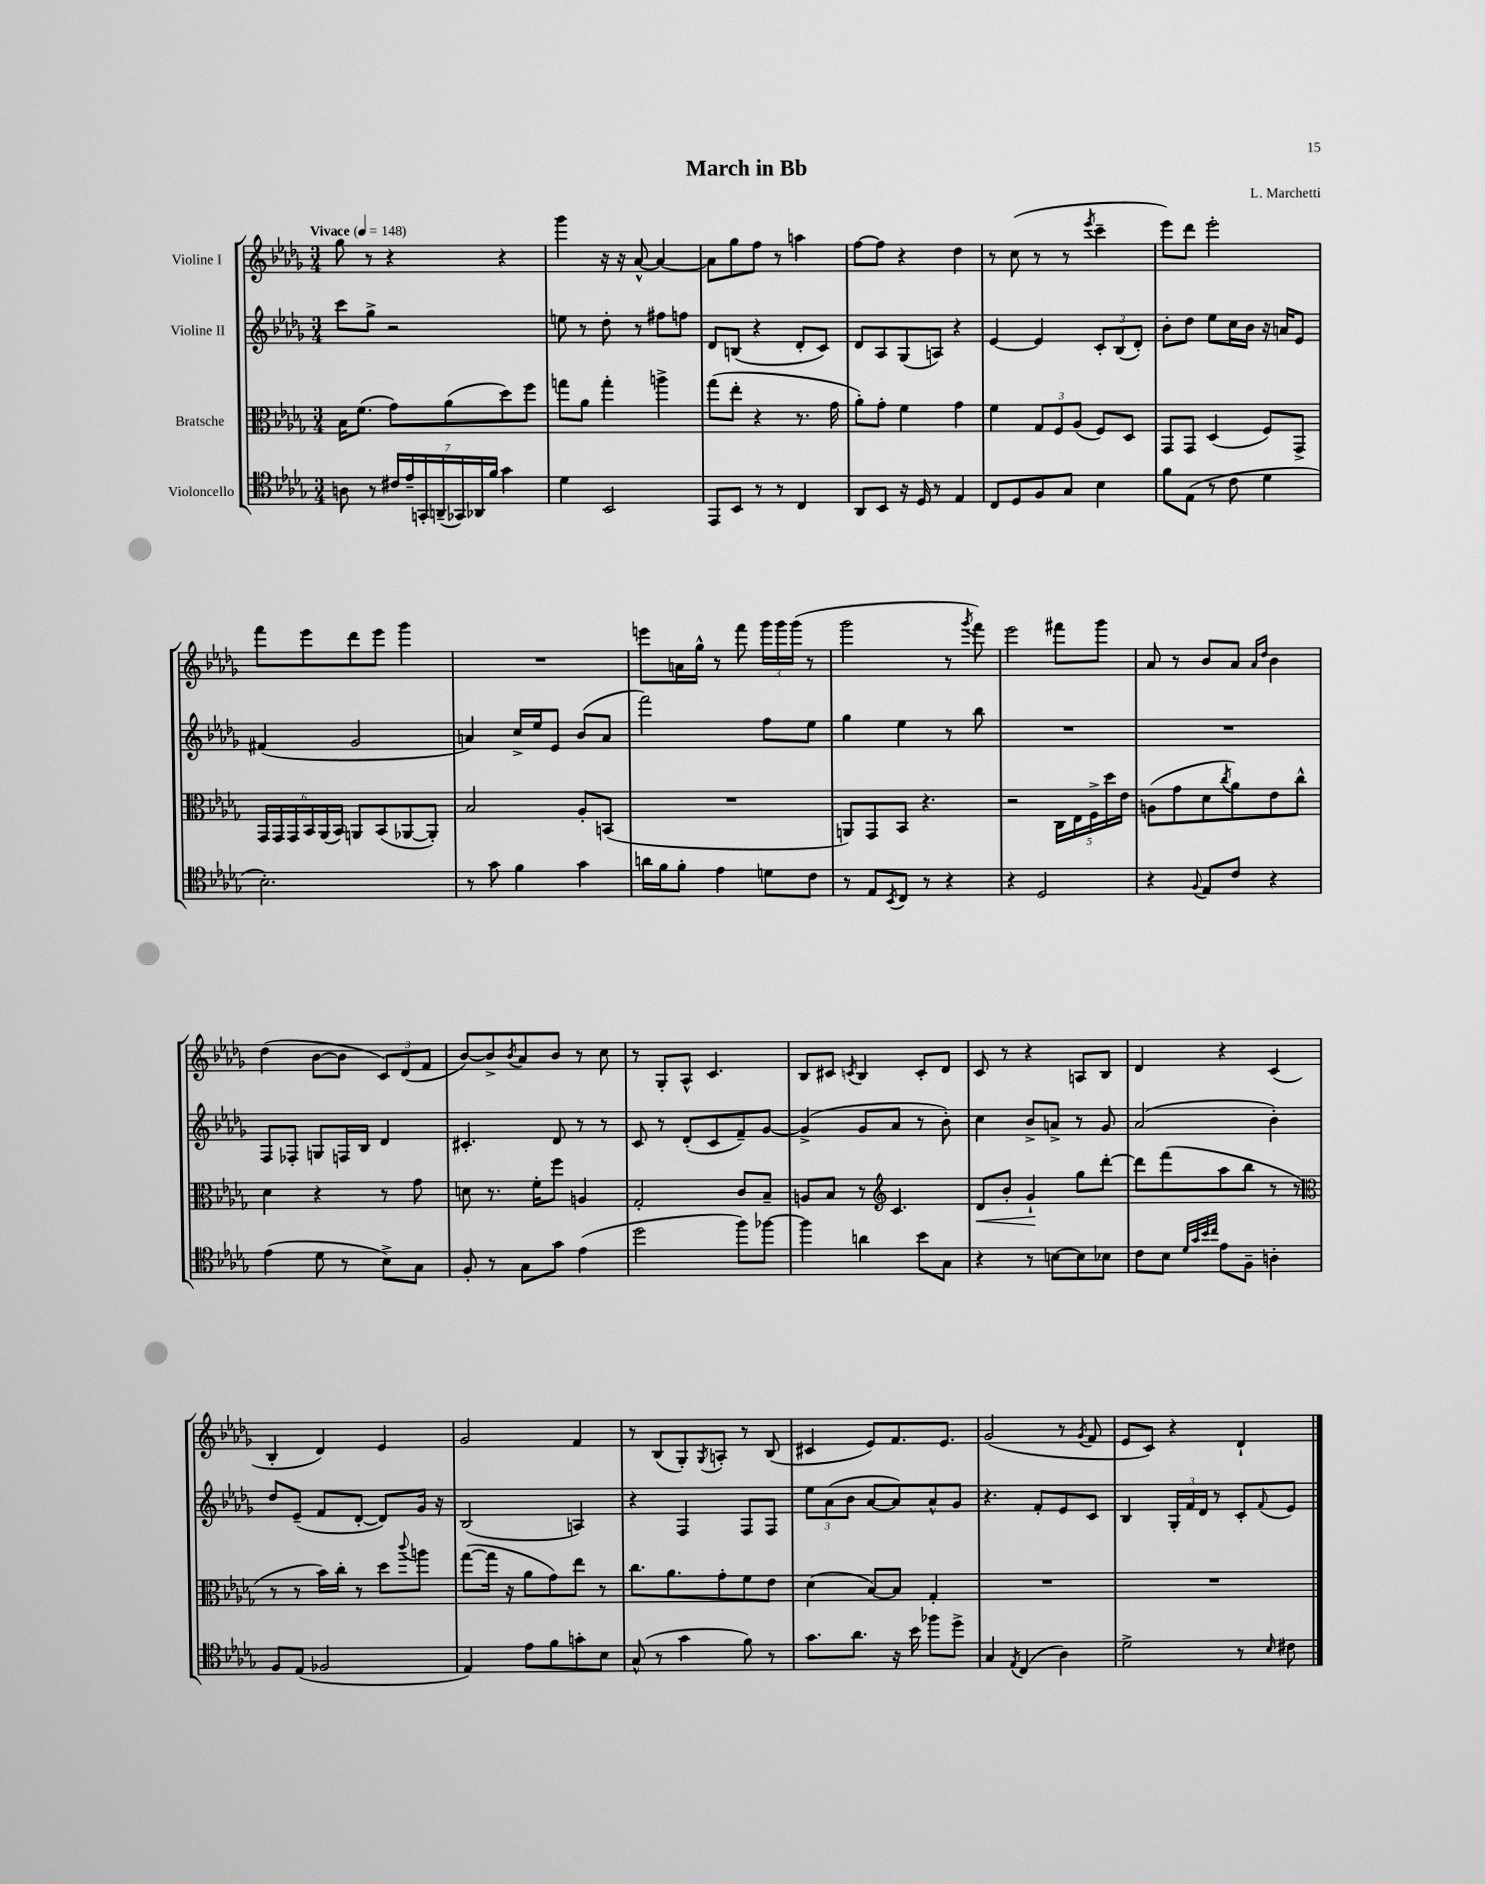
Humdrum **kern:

**kern	**kern	**kern	**kern
*staff4	*staff3	*staff2	*staff1
*clefC4	*clefC3	*clefG2	*clefG2
*k[b-e-a-d-g-]	*k[b-e-a-d-g-]	*k[b-e-a-d-g-]	*k[b-e-a-d-g-]
*M3/4	*M3/4	*M3/4	*M3/4
*MM148	*MM148	*MM148	*MM148
8A	16B-	8ccc	8gg-
.	(8.f	.	.
8r	.	8gg-^	8r
28c#	8g-)	2r	4r
28e-~	.	.	.
28GG'	.	.	.
(28AA~	.	.	.
.	(8a-	.	.
28GG-)	.	.	.
28AA-	.	.	.
28f	.	.	.
4g-	8dd-)	.	4r
.	8ff	.	.
=	=	=	=
4d-	8gg	8ee	4ggg-
.	8a-	8r	.
2BB-	4gg'	8dd-'	16r
.	.	.	16r
.	.	8r	[8a-^^
.	4aa^	8ff#	4a-_
.	.	8ff	.
=	=	=	=
8EE-	(8gg-	8d-	8a-]
8BB-	8ee-'	(8B	8gg-
8r	4r	4r	8ff
8r	.	.	8r
4C	8.r	8d-'	4aa
.	.	8c)	.
.	16g-	.	.
=	=	=	=
8AA-	8a-')	8d-	[8ff
8BB-	8g-'	8A-	8ff]
16r	4f	(8G-	4r
16D-	.	.	.
8r	.	8A)	.
4E-	4g-	4r	4dd-
=	=	=	=
8C	4f	[4e-	8r
8D-	.	.	(8cc
8F	12G-	4e-]	8r
.	12F	.	.
8G-	.	.	8r
.	(12A-	.	.
.	.	.	8qeee-
4B-	8F)	12c'	4ccc~
.	.	(12B-	.
.	8D-	.	.
.	.	12d-')	.
=	=	=	=
8f	8GG-	8b-'	8eee-)
(8E-	8GG-	8dd-	8ddd-
8r	(4D-	8ee-	2eee-'
8c	.	16cc	.
.	.	16b-	.
4d-	8F)	16r	.
.	.	16a	.
.	8GG-^	8e-	.
=	=	=	=
2.B-')	24GG-	(4f#	8fff
.	24GG-	.	.
.	24GG-	.	.
.	24BB-	.	8eee-
.	(24AA-	.	.
.	24BB-)	.	.
.	8AA	2g-	8ddd-
.	(8BB-	.	8eee-
.	[8AA-	.	4ggg-
.	8AA-'])	.	.
=	=	=	=
8r	2B-	4a)	2.r
8g-	.	.	.
4f	.	16cc^	.
.	.	16ee-	.
.	.	8e-	.
4g-	8A-'	(8b-	.
.	(8BB	8a	.
=	=	=	=
16a	2.r	2fff)	8eee
16f	.	.	.
8f'	.	.	16a
.	.	.	16gg-^^
4e-	.	.	8r
.	.	.	8fff
8d	.	8ff	24ggg-
.	.	.	24ggg-
.	.	.	(24ggg-
8c	.	8ee-	8r
=	=	=	=
8r	8AA)	4gg-	2ggg-
8E-	8GG-	.	.
8qBB-	.	.	.
8C	8BB-	4ee-	.
8r	4.r	.	.
4r	.	8r	8r
.	.	.	8qggg-
.	.	8bb-	8fff)
=	=	=	=
4r	2r	2.r	2eee-
2D-	.	.	.
.	20C	.	8fff#
.	20E-	.	.
.	20F^	.	.
.	.	.	8ggg-
.	20dd-	.	.
.	20e-	.	.
=	=	=	=
4r	(8A	2.r	8a-
.	8g-	.	8r
8qqF	.	.	.
8E-	8d-	.	8b-
.	8qcc	.	.
8c	8a-)	.	8a-
.	.	.	16qqa-
.	.	.	16qqdd-
4r	8e-	.	4b-
.	8cc^^	.	.
=	=	=	=
(4e-	4d-	8F	(4dd-
.	.	8F-'	.
8d-	4r	8G	[8b-
8r	.	16F	8b-]
.	.	16B-	.
8B-^)	8r	4d-	12c)
.	.	.	(12d-
8G-	8g-	.	.
.	.	.	12f
=	=	=	=
8F'	8d	4.c#'	[8b-)
8r	8.r	.	8b-^]
.	.	.	8qb-
8G-	.	.	8a-
.	16f'	.	.
8g-	8ff	8d-	8b-
(4e-	4A	8r	8r
.	.	8r	8cc
=	=	=	=
2dd-	2G-'	8c	8r
.	.	8r	8G-'
.	.	(8d-'	8A-^^
.	.	8c	4.c
8ff)	8c	8f~)	.
[8ff-	8B-~	[8g-	.
=	=	=	=
4ff-]	8A	(4g-^]	8B-
.	8B-	.	8c#
.	.	.	8qc
4a	8r	8g-	4B-
*	*clefG2	*	*
.	4.c	8a-	.
8b-	.	8r	8c'
8G-	.	8b-')	8d-
=	=	=	=
4r	8d-	4cc	8c
.	8b-'	.	8r
8r	4g-`	8b-^	4r
[8B	.	8a^	.
8B]	8gg-	8r	8A
8B-	[8ddd-'	8g-	8B-
=	=	=	=
8c	8ddd-]	(2a-	4d-
8B-	(8fff	.	.
32qqd-	.	.	.
32qqg-	.	.	.
32qqb-	.	.	.
32qqcc	.	.	.
8e-	8aa-	.	4r
8F~	8bb-	.	.
4A'	8r	4b-')	(4c
.	8r	.	.
=	=	=	=
*	*clefC3	*	*
8F	8r	8dd-	4B-'
(8E-	8r	(8e-~	.
2F-	16b-)	8f	4d-)
.	16cc'	.	.
.	8r	[8d-'	.
.	8dd-	8d-])	4e-
.	8qqccc	.	.
.	8aa	16g-	.
.	.	16r	.
=	=	=	=
4E-)	([8gg-	(2B-	2g-
.	16gg-]	.	.
.	16r	.	.
8e-	8a-	.	.
8f	8g-)	.	.
8g'	8ee-	4A)	4f
8B-	8r	.	.
=	=	=	=
(8G-^^	8.cc	4r	8r
8r	.	.	(8B-
.	8.a-	.	.
4g-	.	4F	8G-')
.	.	.	8qG-
.	8g-'	.	8A'
8f)	8f	8F	8r
8r	8e-	8F	(8B-
=	=	=	=
8.g-	(4d-	12ee-	4c#
.	.	(12a-	.
.	.	12b-	.
8.a-	.	.	.
.	[8B-)	[8a-	8e-)
16r	8B-]	8a-])	8.f
16b-	.	.	.
8ff-	4G-'	8a-^^	.
.	.	.	8.e-
8dd-^	.	8g-	.
=	=	=	=
4G-	2.r	4.r	(2g-
8qE-	.	.	.
(4C	.	.	.
.	.	8f'	.
4A-)	.	8e-	8r
.	.	.	8qg-
.	.	8c	8f
=	=	=	=
2d-^	2.r	4B-	8e-
.	.	.	8c)
.	.	24G-'	4r
.	.	24f	.
.	.	24d-	.
.	.	8r	.
8r	.	8c'	4d-`
16qqB-	.	8qqf	.
8c#	.	8e-	.
==	==	==	==
*-	*-	*-	*-
